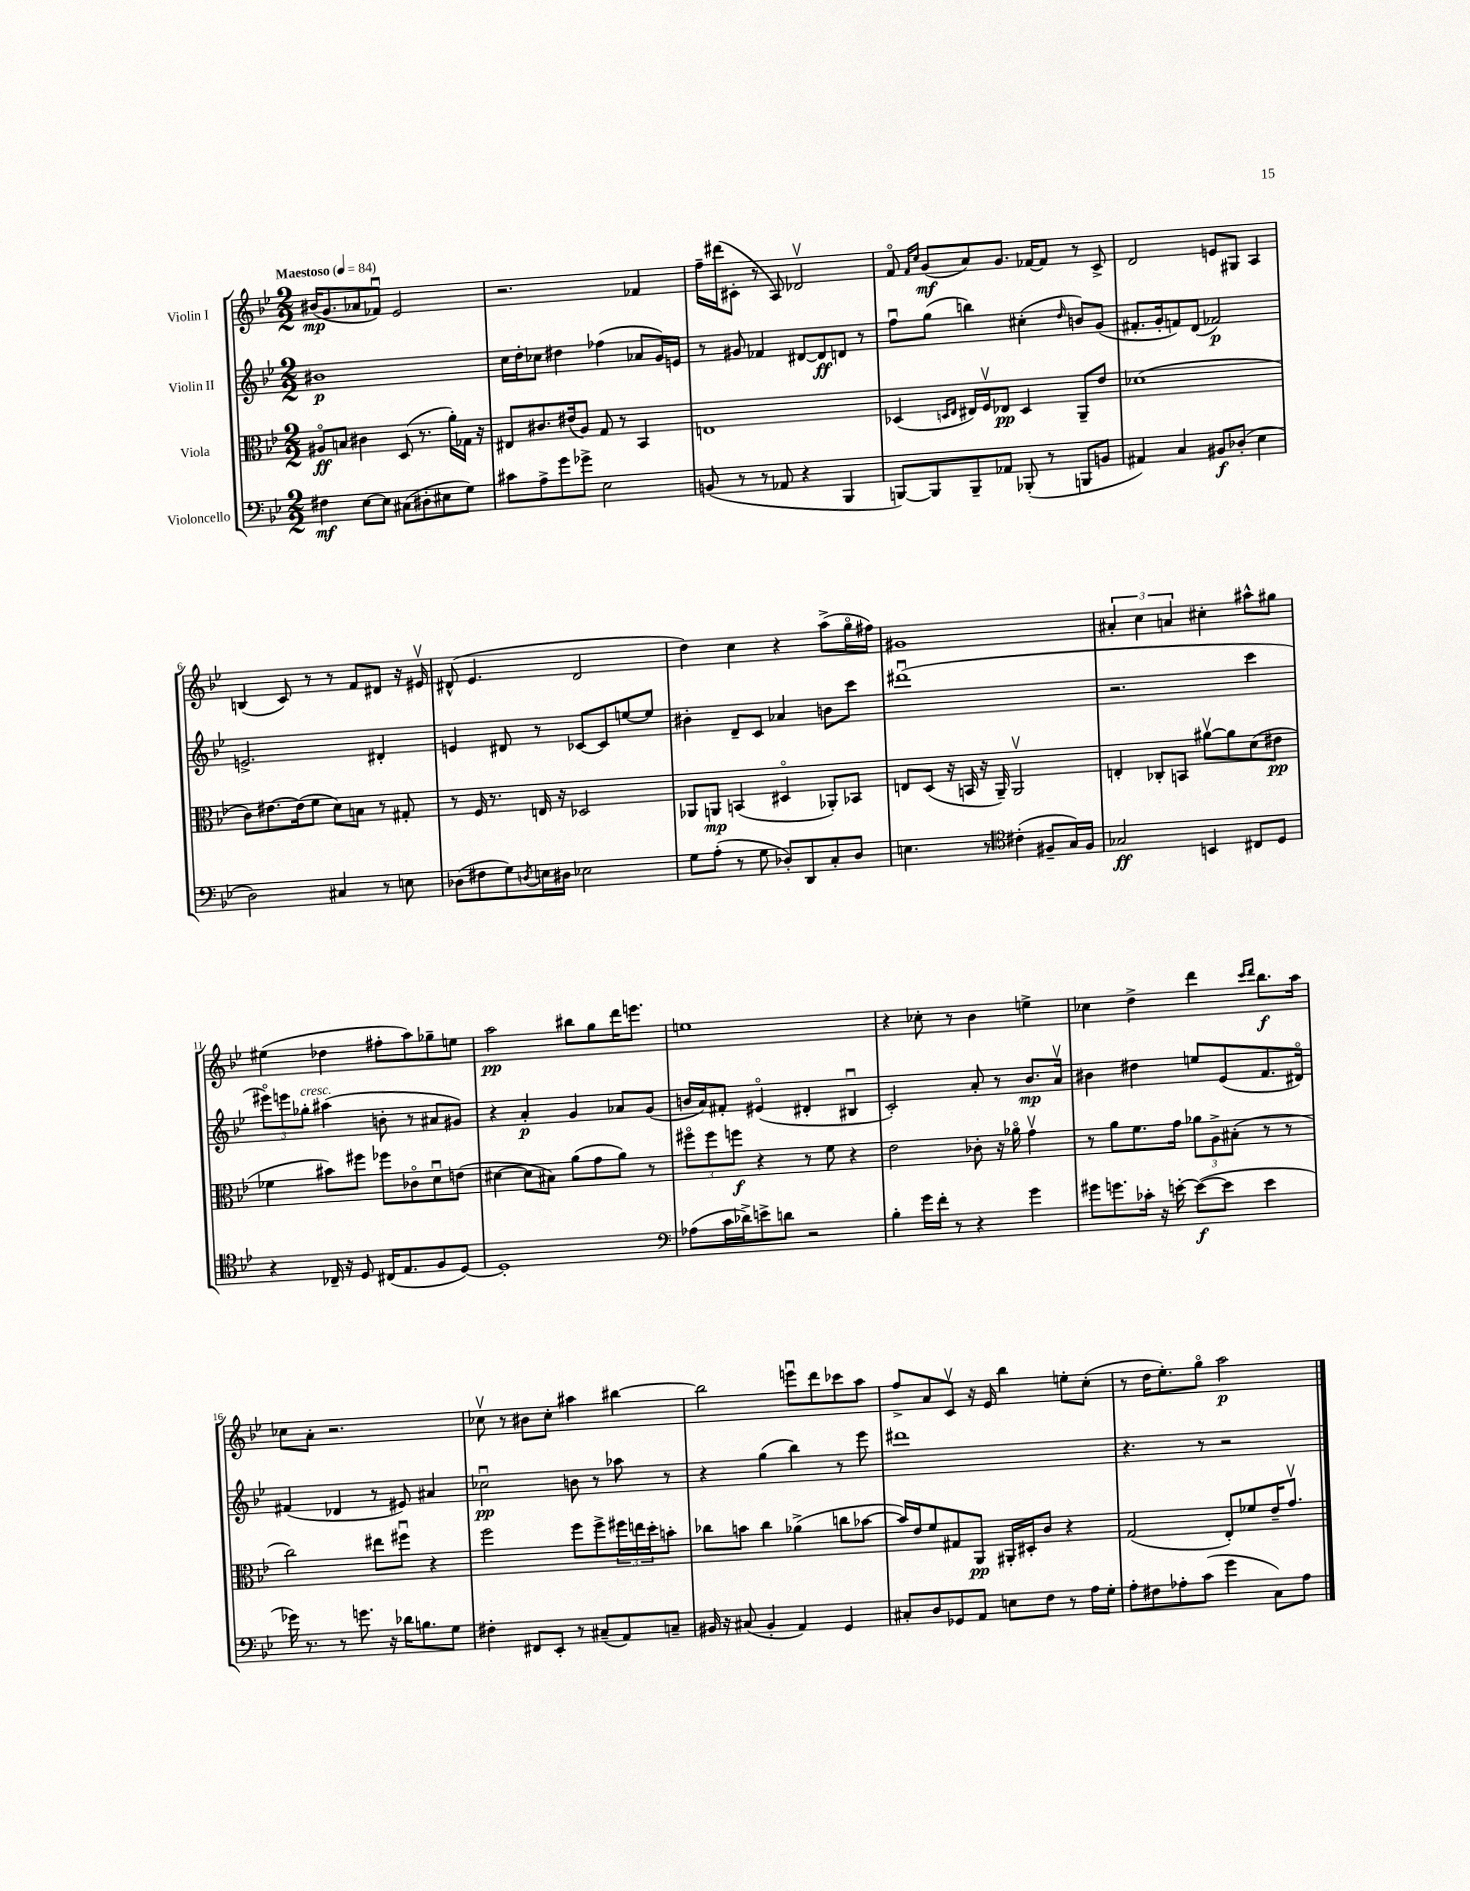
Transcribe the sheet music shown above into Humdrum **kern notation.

**kern	**kern	**kern	**kern
*staff4	*staff3	*staff2	*staff1
*clefF4	*clefC3	*clefG2	*clefG2
*k[b-e-]	*k[b-e-]	*k[b-e-]	*k[b-e-]
*M2/2	*M2/2	*M2/2	*M2/2
*MM84	*MM84	*MM84	*MM84
4F#	8A#o	1b#	(16b#
.	.	.	8.g
.	8B	.	.
[8E-	4c#	.	8a-
8E-]	.	.	8f-u)
(8C#	(8D	.	2e-
8D#'	8.r	.	.
8E#	.	.	.
.	16a')	.	.
8G)	16G-	.	.
.	16r	.	.
=	=	=	=
8c#	8E#	16cc	2.r
.	.	16dd'	.
8A^	8.c#	8cc-	.
8g	.	4dd#	.
.	(16e#	.	.
8g-^	8A)	.	.
2E-	8G	(4ff-	.
.	8r	.	.
.	4BB-	8a-	4f-
.	.	16g)	.
.	.	16e	.
=	=	=	=
(8BB	1E	8r	16ff~
.	.	.	(16ddd#
8r	.	8g#	8c#'
8r	.	4f-	8r
8AA-	.	.	8A)
4r	.	[8d#	2d-v
.	.	8d#]	.
4BBB-	.	8d	.
.	.	8r	.
=	=	=	=
[8BBB)	(4D-	8ffu	8fo
.	.	.	16qqf
.	.	.	16qqcc
8BBB]	.	(8gg	(8g
.	16qqD	.	.
.	16qqE-	.	.
8BBB~	16E#)	4bb)	8a)
.	16Fv	.	.
8AA-	8E-	.	8.g
(8BBB-'	4D	(4cc#'	.
.	.	.	[16f-
8r	.	.	8f-]
.	.	16qqdd	.
8BBB	8AA~	8b)	8r
8BB	8e-	(8g	8c^
=	=	=	=
4AA#)	(1d-	8.f#'	2d
.	.	16g'	.
4C	.	8f)	.
.	.	(8d	.
8BB#	.	2f-)	8e
(8D-'	.	.	8G#
4E-	.	.	4A
=	=	=	=
2D)	8c)	2.e^	(4B
.	[8.e#	.	.
.	.	.	8c)
.	(16e#]	.	.
.	8f	.	8r
4C#	8d)	.	8r
.	8B	.	8f
8r	8r	4d#'	8d#
8E	8G#'	.	16r
.	.	.	16e#v
=	=	=	=
(8D-	8r	4e	(8d#^^
8F#	16F	.	4.e-
.	8.r	.	.
8G)	.	8d#	.
8qD	.	.	.
16E	16E	8r	.
16D#	16r	.	.
2E-	2D-	[8c-	2d#
.	.	8c-]	.
.	.	[8ee	.
.	.	8ee]	.
=	=	=	=
8G	8AA-	4b#'	4dd)
(8A'	8AA	.	.
8r	(4BB	8d~	4cc
8G	.	8c	.
8D-')	4D#o	4a-	4r
8DD	.	.	.
8C'	8AA-')	8b	(8aa^
8D-	8BB-	8ccc	16ggo
.	.	.	16ff#)
=	=	=	=
4.E	8E	(1ddd#u	1g#
.	(8D	.	.
.	16r	.	.
.	16BB	.	.
8r	16r	.	.
.	16AA~)	.	.
*clefC4	*	*	*
(4c#'	2AAv	.	.
8F#~	.	.	.
16G)	.	.	.
16F#	.	.	.
=	=	=	=
2G-	4E'	2.r	6a#'
.	.	.	6cc
.	8C-'	.	.
.	.	.	6a
.	8BB	.	.
4BB	[8a#v	.	4cc#'
.	8a#]	.	.
8C#	(8d	4ccc	8aa#^^
8D	8e#	.	8gg#
=	=	=	=
4r	4f-	12eee#o)	(4ee#
.	.	12eee	.
.	.	12gg-'	.
16C-~	8b#)	(4aa#	4dd-
16r	.	.	.
8D	8ff#	.	.
(16C#	8ff-	8b'	8ff#'
8.E-	.	.	.
.	8c-o	8r	8aa)
8F	8du	8a#	8gg-~
[8D)	(8e	8g#)	8ee
=	=	=	=
1D']	[4d#	4r	2aa
.	8d#]	4a'	.
.	8B#)	.	.
.	(8a	4g	8bb#
.	8g	.	8gg
.	8a)	8a-	16ddd
.	.	.	8.eee
.	8r	(8g	.
=	=	=	=
*clefF4	*	*	*
(8A-	12ff#o	16b	1ee
.	.	16a)	.
.	12ff#	.	.
16c	.	8f#'	.
.	12ff	.	.
16d-^)	.	.	.
8e^	4r	(4e#o	.
8d	.	.	.
2r	8r	4d#'	.
.	8f	.	.
.	4r	4B#u	.
=	=	=	=
4B-'	2e-	2c')	4r
16g	.	.	8cc-'
16f'	.	.	.
8r	.	.	8r
4r	8c-'	8a'	4b-
.	16r	8r	.
.	16a-o	.	.
4g	4gv	8.b-	4ee^
.	.	16av	.
=	=	=	=
8g#	8r	4b#	4cc-
8.g	8a	.	.
.	8.f	4dd#	4dd^
16c-'	.	.	.
16r	.	.	.
[16e'	16g	.	.
(8e_	12a-	8ee	4ddd
.	12A^	.	.
8e]	.	(8e-	.
.	(12B#'	.	.
.	.	.	16qqccc
.	.	.	16qqddd
4e	8r	8.f	8.bb-
.	8r	.	.
.	.	16d#o)	16aa
=	=	=	=
16g-)	2cc)	(4f#	8cc-
8.r	.	.	.
.	.	.	8a'
8r	.	4d-	2.r
8.g	.	.	.
.	8ee#	8r	.
16r	.	.	.
16d-	8ff#u	8e#)	.
8.B	.	.	.
.	4r	4a#	.
8G	.	.	.
=	=	=	=
4F#'	2ff	2cc-u	8cc-v
.	.	.	8r
8FF#	.	.	8b#
8EE-'	.	.	8cc-'
8r	8ff	8b	4aa#
(8C#~	8ff^	8r	.
8AA)	24ff#	8aa-	[4bb#
.	24ee	.	.
.	24dd'	.	.
8C~	8b'	8r	.
=	=	=	=
16BB#	8cc-	4r	2bb#]
16r	.	.	.
(8C#	8b	.	.
4BB#'	4cc-	(4gg	.
4AA)	(4a-^	4bb-)	8eeeu
.	.	.	8ddd
4GG	8cc	8r	8ccc-
.	[8b-	8eee-	8aa
=	=	=	=
8C#'	16b-])	1ddd#	8ff^
.	16e-	.	.
8D	8f	.	8a
8GG-	8G#	.	8cv
8AA	8AA	.	16r
.	.	.	16e-
8E	16AA#'	.	4bb-
.	16D#'	.	.
8F	8c	.	.
8r	4r	.	8ee'
16A	.	.	(8cc'
16G'	.	.	.
=	=	=	=
8A'	(2G	4.r	8r
8F#	.	.	16dd
.	.	.	8.ee-')
8A-'	.	.	.
(8c	.	8r	8ggo
4g	8E-')	2r	2aa
.	8f-	.	.
8C)	16e-~	.	.
.	8.gv	.	.
8A-	.	.	.
==	==	==	==
*-	*-	*-	*-
